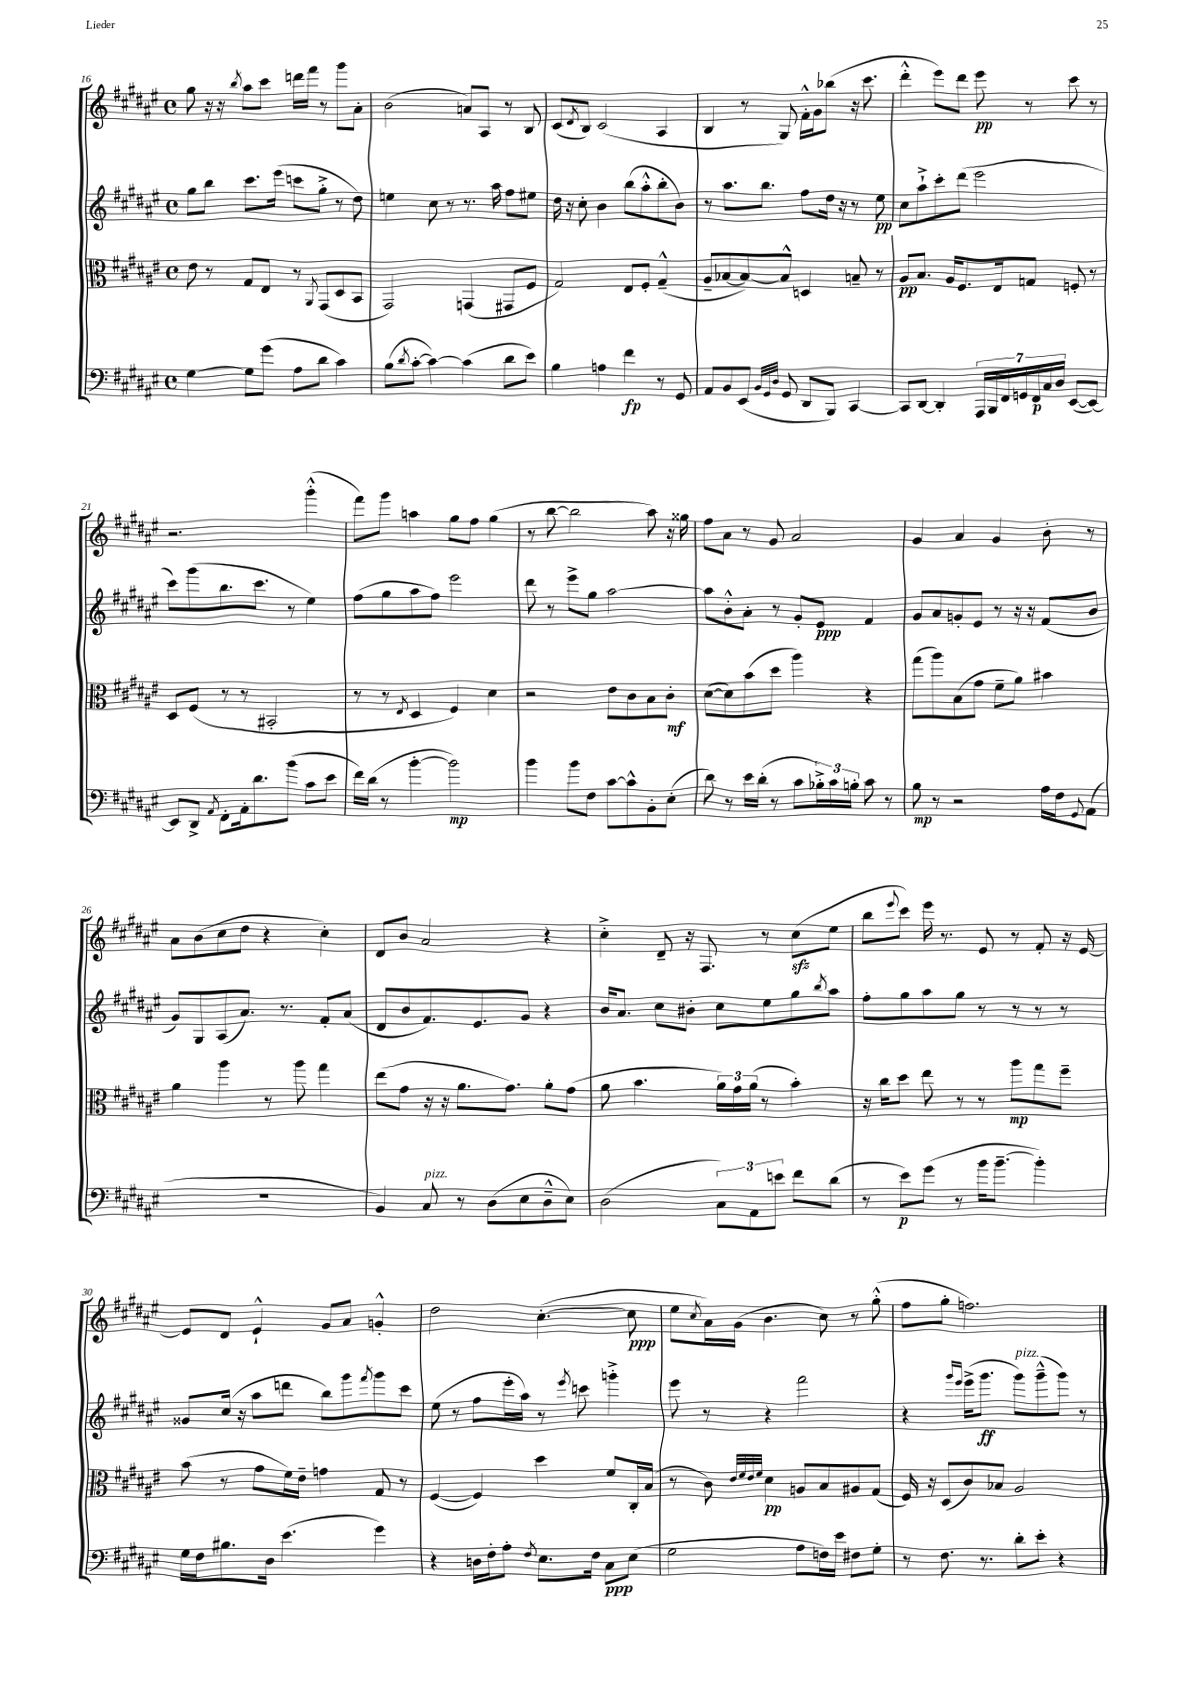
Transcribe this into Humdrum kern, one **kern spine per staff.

**kern	**dynam	**kern	**dynam	**kern	**dynam	**kern	**dynam
*part4	*part4	*part3	*part3	*part2	*part2	*part1	*part1
*staff4	*staff4	*staff3	*staff3	*staff2	*staff2	*staff1	*staff1
*clefF4	*	*clefC3	*	*clefG2	*	*clefG2	*
*k[f#c#g#d#a#e#]	*	*k[f#c#g#d#a#e#]	*	*k[f#c#g#d#a#e#]	*	*k[f#c#g#d#a#e#]	*
*M4/4	*	*M4/4	*	*M4/4	*	*M4/4	*
*met(c)	*	*met(c)	*	*met(c)	*	*met(c)	*
=16	=16	=16	=16	=16	=16	=16	=16
[4G#\	.	8e#\	.	8gg#\L	.	8gg#\	.
.	.	8r	.	8bb\J	.	16r	.
.	.	.	.	.	.	16r	.
.	.	.	.	.	.	8qbb/	.
8G#\L]	.	8G#/L	.	8.ccc#\L	.	8aa#\L	.
(8g#\J	.	8E#/J	.	.	.	8ccc#\J	.
.	.	.	.	(16eee#\Jk	.	.	.
8A#\L	.	8r	.	8cccn\L	.	16dddn\LL	.
.	.	.	.	.	.	16fff#\JJ	.
.	.	8qAA#/	.	.	.	.	.
8d#\J	.	(8GG#/L	.	8gg#'^\J	.	8r	.
4c#\)	.	8D#/	.	8r	.	8ggg#\L	.
.	.	8BB/J	.	8dd#\)	.	8a#'\J	.
=17	=17	=17	=17	=17	=17	=17	=17
(8B\L	.	2GG#/)	.	4een\	.	(2b\	.
8qd#/	.	.	.	.	.	.	.
[8c#'\J	.	.	.	.	.	.	.
4c#\_)	.	.	.	8cc#\	.	.	.
.	.	.	.	8r	.	.	.
(4c#\]	.	(4GGn/	.	8.r	.	8an/L)	.
.	.	.	.	.	.	8A#/J	.
.	.	.	.	16aa#\	.	.	.
8d#\L	.	8GG#X/L	.	8ff#\L	.	8r	.
8e#\J)	.	8F#/J	.	8ee#X\J	.	8B/	.
=18	=18	=18	=18	=18	=18	=18	=18
4B\	.	2G#/)	.	16dd#\	.	(8c#/L	.
.	.	.	.	16r	.	.	.
.	.	.	.	.	.	8qd#/	.
.	.	.	.	8cc#'\	.	8B/J)	.
4An\	.	.	.	4b\	.	(2c#/	.
4f#\	fp	8E#/L	.	(8bb\L	.	.	.
.	.	8F#'/J	.	8aa#'^^\	.	.	.
8r	.	(4G#~^^/	.	8bb'\	.	4A#/	.
8GG#/	.	.	.	8b\J)	.	.	.
=19	=19	=19	=19	=19	=19	=19	=19
8AA#/L	.	8A#~/L	.	8r	.	4B/	.
8BB/	.	[8B-X/	.	8.aa#\L	.	.	.
(8EE#/J	.	8B-/_)	.	.	.	8r	.
.	.	.	.	8.bb\J	.	.	.
32qqBB/LLL	.	.	.	.	.	.	.
32qqGG#/	.	.	.	.	.	.	.
32qqD#/JJJ	.	.	.	.	.	.	.
8GG#/	.	8B-^^/J]	.	.	.	8G#/)	.
8DD#/L	.	4Dn/	.	8ff#\L	.	16f#'^^\LL	.
.	.	.	.	.	.	16g#\J	.
8BBB/J)	.	.	.	16dd#\Jk	.	(8bb-X\J	.
.	.	.	.	16r	.	.	.
[4CC#/	.	8Bn~/	.	8r	.	16r	.
.	.	.	.	.	.	8.ccc#\	.
.	.	8r	.	8ee#\	pp	.	.
=20	=20	=20	=20	=20	=20	=20	=20
8CC#/L]	.	8A#/L	pp	8cc#\L	.	4ddd#'^^\	.
[8DD#/J	.	8.B/J	.	8aa#`^\	.	.	.
4DD#'/]	.	.	.	8ccc#'\	.	8eee#\L)	.
.	.	16A#/KL	.	.	.	.	.
.	.	8.F#/	.	(8ddd#\J	.	8ddd#\J	.
28AAA#/LL	.	.	.	2eee#\	.	8eee#\	pp
28BBB/	.	.	.	.	.	.	.
.	.	16E#/k	.	.	.	.	.
28FF#/	.	.	.	.	.	.	.
28GGn/	.	.	.	.	.	.	.
.	.	8Gn/J	.	.	.	8r	.
28FF#/	p	.	.	.	.	.	.
28C#/	.	.	.	.	.	.	.
28D#/JJ	.	.	.	.	.	.	.
([8EE#/L	.	8Fn'/	.	.	.	8ccc#\	.
8EE#/J_)	.	8r	.	.	.	8r	.
!!LO:LB:g=z
=21	=21	=21	=21	=21	=21	=21	=21
8EE#/L]	.	8D#/L	.	8ccc#\L)	.	2.r	.
8DD#^/J	.	(8F#/J	.	(8ggg#\	.	.	.
8qAA#/	.	.	.	.	.	.	.
8FF#'\L	.	8r	.	8.bb\	.	.	.
16AA#'\k	.	8r	.	.	.	.	.
8.d#\	.	.	.	8.ccc#\J	.	.	.
.	.	2BB#X'/	.	.	.	.	.
(8b\J	.	.	.	8r	.	.	.
8c#\L	.	.	.	4ee#\)	.	(4ggg#'^^\	.
8e#\J	.	.	.	.	.	.	.
=22	=22	=22	=22	=22	=22	=22	=22
16f#\LL)	.	8r	.	(8ff#\L	.	8fff#\L)	.
(16d#\JJ	.	.	.	.	.	.	.
8r	.	8r	.	8gg#\	.	8ggg#\J	.
.	.	8qE#/	.	.	.	.	.
[4b'\	.	4D#/	.	8aa#\	.	4aan\	.
.	.	.	.	8ff#\J)	.	.	.
2b\])	mp	4F#/)	.	2eee#\	.	8gg#\L	.
.	.	.	.	.	.	8ff#\J	.
.	.	4d#\	.	.	.	(4gg#\	.
=23	=23	=23	=23	=23	=23	=23	=23
4b\	.	2r	.	8ddd#\	.	8r	.
.	.	.	.	8r	.	[8bb\	.
8b\L	.	.	.	8eee#^\L	.	2bb\]	.
8F#\J	.	.	.	8gg#\J	.	.	.
[8c#\L	.	8e#\L	.	[2aa#\	.	.	.
8c#^^\]	.	8c#\	.	.	.	.	.
8BB'\	.	8B\	.	.	.	8aa#\)	.
(8E#'\J	.	8c#'\J	mf	.	.	16r	.
.	.	.	.	.	.	16gg##X\	.
=24	=24	=24	=24	=24	=24	=24	=24
8d#\)	.	([8d#\L	.	8aa#\L]	.	8ff#\L	.
8r	.	8d#\])	.	8b'^^\	.	8a#\J	.
16e#\LL	.	(8b\	.	8a#'\J	.	8r	.
(16d#'\JJ	.	.	.	.	.	.	.
8r	.	8dd#\J	.	8r	.	8g#/	.
8c#\L	.	4aa#\)	.	8g#'/L	.	2a#/	.
24B-X'^\L)	.	.	.	8e#/J	ppp	.	.
24c#\	.	.	.	.	.	.	.
24Bn'\JJ	.	.	.	.	.	.	.
8c#\	.	4r	.	4f#/	.	.	.
8r	.	.	.	.	.	.	.
=25	=25	=25	=25	=25	=25	=25	=25
8B\	mp	(8gg#\L	.	8g#/L	.	4g#/	.
8r	.	8aa#\)	.	8a#/	.	.	.
2r	.	(8B\	.	8gn'/	.	4a#/	.
.	.	8g#\J	.	8e#/J	.	.	.
.	.	8f#~\L	.	8r	.	4g#/	.
.	.	8a#\J)	.	16r	.	.	.
.	.	.	.	16r	.	.	.
16A#\LL	.	4b#X\	.	(8f#/L	.	8b'\	.
16F#\J	.	.	.	.	.	.	.
8qqGG#/	.	.	.	.	.	.	.
(8AA#\J	.	.	.	8b/J	.	8r	.
!!LO:LB:g=z
=26	=26	=26	=26	=26	=26	=26	=26
1r	.	4a#\	.	8g#/L)	.	8a#\L	.
.	.	.	.	8G#/	.	(8b\	.
.	.	4aa#\	.	(8A#/	.	8cc#\	.
.	.	.	.	8.a#/J)	.	8dd#\J	.
.	.	8r	.	.	.	4r	.
.	.	.	.	8.r	.	.	.
.	.	8aa#\	.	.	.	.	.
.	.	4gg#\	.	8f#'/L	.	4cc#'\)	.
.	.	.	.	(8a#/J	.	.	.
=27	=27	=27	=27	=27	=27	=27	=27
4BB/)	.	(8ee#\L	.	8d#/L	.	8d#/L	.
.	.	8g#\J	.	8b/	.	8b/J	.
!LO:TX:a:i:t=pizz.	!	!	!	!	!	!	!
8C#/	.	16r	.	8.f#/)	.	2a#/	.
.	.	16r	.	.	.	.	.
8r	.	8.a#\L	.	.	.	.	.
.	.	.	.	8.e#/	.	.	.
(8D#\L	.	.	.	.	.	.	.
.	.	8.g#\J)	.	.	.	.	.
8E#\	.	.	.	8g#/J	.	.	.
8D#~^^\	.	8a#'\L	.	4r	.	4r	.
8E#\J)	.	(8g#\J	.	.	.	.	.
=28	=28	=28	=28	=28	=28	=28	=28
(2D#\	.	8a#\	.	16b/KL	.	4cc#'^\	.
.	.	.	.	8.a#/J	.	.	.
.	.	4.b\	.	.	.	.	.
.	.	.	.	8cc#\L	.	8d#~/	.
.	.	.	.	8b#X'\J	.	16r	.
.	.	.	.	.	.	8.F#/	.
12C#\L)	.	24a#\LL)	.	8cc#\L	.	.	.
.	.	24g#\	.	.	.	.	.
12AA#\	.	(24a#\JJ	.	.	.	.	.
.	.	8r	.	8ee#\	.	8r	.
12en\J	.	.	.	.	.	.	.
8f#\L	.	4b'\)	.	8gg#\	.	(8cc#zz\L	.
.	.	.	.	8qbb/	.	.	.
(8d#\J	.	.	.	8aa#\J	.	8ee#\J	.
=29	=29	=29	=29	=29	=29	=29	=29
8r	.	16r	.	8ff#'\L	.	8bb\L	.
.	.	16cc#\KL	.	.	.	.	.
.	.	.	.	.	.	8qqeee#/	.
8e#\L)	p	8dd#\J	.	8gg#\	.	8ccc#\J)	.
(8g#\J	.	8ee#\	.	8aa#\	.	16eee#\	.
.	.	.	.	.	.	8.r	.
8r	.	8r	.	8gg#\J	.	.	.
16b\KL	.	8r	.	8r	.	8e#/	.
[8.b~\J	.	.	.	.	.	.	.
.	.	8aa#\L	mp	8r	.	8r	.
4b'\])	.	8gg#\	.	8r	.	8f#'/	.
.	.	8ff#~\J	.	8r	.	16r	.
.	.	.	.	.	.	[16e#/	.
!!LO:LB:g=z
=30	=30	=30	=30	=30	=30	=30	=30
16G#\LL	.	(8b\	.	8g##X/L	.	8e#/L]	.
16F#\J	.	.	.	.	.	.	.
8.B#X\	.	8r	.	(16cc#/Jk	.	8d#/J	.
.	.	.	.	16r	.	.	.
.	.	8g#\L	.	8aa#\L	.	4e#`^^/	.
16D#\Jk	.	.	.	.	.	.	.
(4.e#\	.	16f#\L)	.	8dddn\J	.	.	.
.	.	16e#~\JJ	.	.	.	.	.
.	.	4gn\	.	8bb\L)	.	8g#/L	.
.	.	.	.	8ggg#\	.	8a#/J	.
.	.	.	.	8qfff#/	.	.	.
4g#\)	.	8G#/	.	8ggg#\	.	4gn'^^/	.
.	.	8r	.	8ccc#\J	.	.	.
=31	=31	=31	=31	=31	=31	=31	=31
4r	.	([4F#/	.	(8ee#\	.	2dd#\	.
.	.	.	.	8r	.	.	.
16Dn\LL	.	4F#/])	.	8ff#\L	.	.	.
16F#'\J	.	.	.	.	.	.	.
8A#'\J	.	.	.	16eee#'\L	.	.	.
.	.	.	.	16aa#\JJ)	.	.	.
8qF#/	.	.	.	.	.	.	.
8.E#\L	.	4dd#\	.	8r	.	([4.cc#'\	.
.	.	.	.	8qeee#/	.	.	.
.	.	.	.	8cccn\	.	.	.
16F#\Jk	.	.	.	.	.	.	.
8C#\L	ppp	8f#/L	.	4gggn'^\	.	.	.
(8E#\J	.	16C#'/L	.	.	.	8cc#\]	ppp
.	.	(16B/JJ	.	.	.	.	.
=32	=32	=32	=32	=32	=32	=32	=32
2G#\	.	8r	.	8eee#\	.	8ee#\L	.
.	.	.	.	.	.	8qcc#/	.
.	.	8c#\)	.	8r	.	16a#\L)	.
.	.	.	.	.	.	(16g#\JJ	.
.	.	32qqe#/LLL	.	.	.	.	.
.	.	32qqf#/	.	.	.	.	.
.	.	32qqe#/	.	.	.	.	.
.	.	32qqf#/JJJ	.	.	.	.	.
.	.	4d#\	pp	4r	.	4.b\	.
8A#\L	.	8An/L	.	2fff#\	.	.	.
16Fn\L)	.	8B/	.	.	.	8cc#\)	.
16e#\JJ	.	.	.	.	.	.	.
8F#X\L	.	8A#X/	.	.	.	8r	.
8G#'\J	.	(8G#/J	.	.	.	(8gg#'^^\	.
=33	=33	=33	=33	=33	=33	=33	=33
8r	.	16F#/)	.	4r	.	8ff#\L	.
.	.	16r	.	.	.	.	.
8.F#\	.	(8D#/L	.	.	.	8gg#'\J	.
.	.	.	.	16qqggg#/LL	.	.	.
.	.	.	.	16qqeee#/JJ	.	.	.
.	.	8c#/)	.	(16eee#^\KL	.	2.ffn\)	.
8.r	.	.	.	8.ggg#\J	ff	.	.
.	.	8B-X/J	.	.	.	.	.
!	!	!	!	!LO:TX:a:i:t=pizz.	!	!	!
8d#'\L	.	2A#/	.	8ggg#\L)	.	.	.
8e#'\J	.	.	.	(8ggg#~^^\	.	.	.
4r	.	.	.	8ggg#\J)	.	.	.
.	.	.	.	8r	.	.	.
==	==	==	==	==	==	==	==
*-	*-	*-	*-	*-	*-	*-	*-
